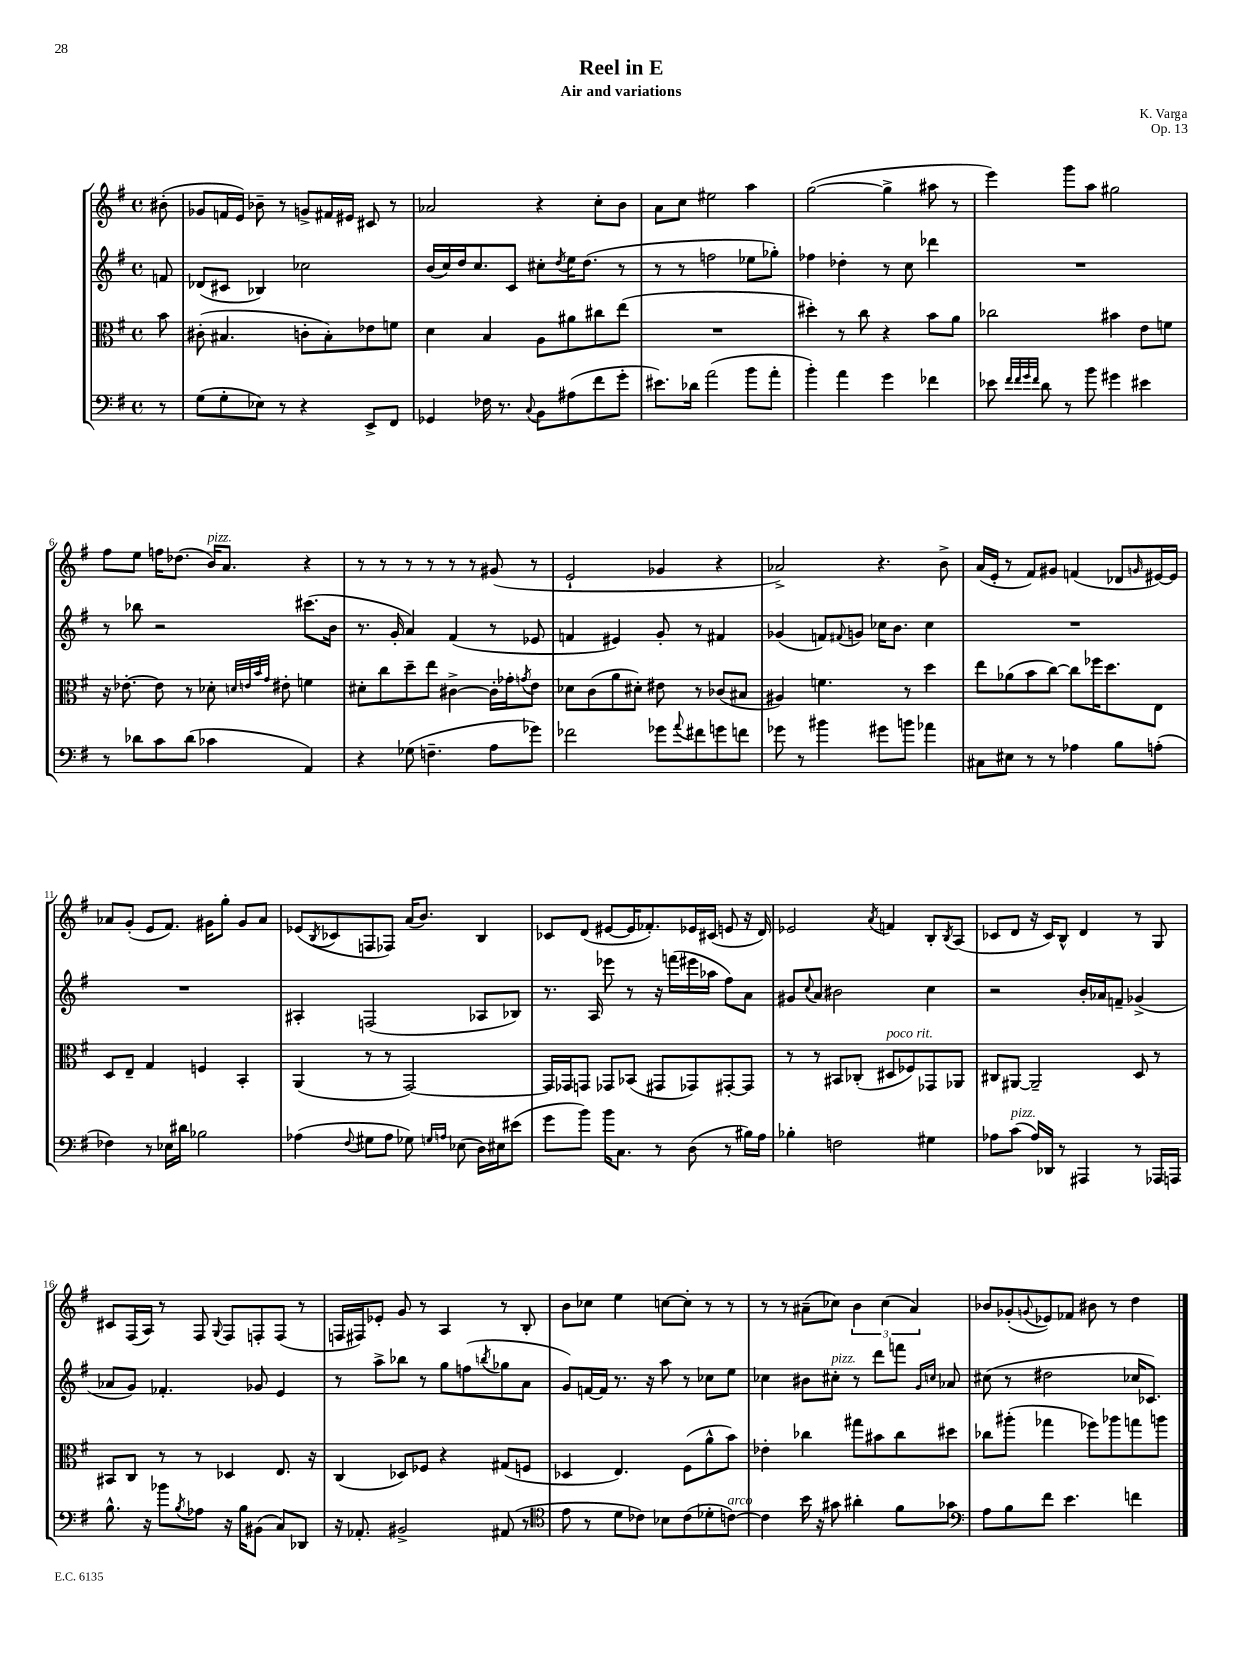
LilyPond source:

\header { title = "Reel in E" composer = "K. Varga" subtitle = "Air and variations" opus = "Op. 13" }
<<
\new StaffGroup <<
\new Staff = "s0" {
    \clef treble \key g \major \defaultTimeSignature \time 4/4 \partial 8
    bis'8-.( |
    ges'8 f'16 e'16) bes'8-- r8 g'8-> fis'16 eis'16 cis'8 r8 |
    aes'2 r4 c''8-. b'8 |
    a'8 c''8 eis''2 a''4 |
    g''2~( g''4-> ais''8 r8 |
    e'''4) g'''8 a''8 gis''2 |
    fis''8 e''8 f''16 des''8.( b'16^\markup { \italic "pizz." }) a'8. r4 |
    r8 r8 r8 r8 r8 r8 gis'8( r8 |
    e'2-! ges'4 r4 |
    aes'2->) r4. b'8-> |
    a'16( e'16-. r8 fis'8) gis'8 f'4( des'8 \grace { g'16 } eis'16~) eis'16 |
    aes'8 g'8-.( e'8 fis'8.) gis'16 g''8-. gis'8 aes'8 |
    ees'8( \acciaccatura { b8 } ces'8 f8 fes8) a'16( b'8.) b4 |
    ces'8 d'8( eis'8~ eis'16 fes'8.-.) ees'16 cis'16( e'8 r16 d'16) |
    ees'2 \acciaccatura { a'8 } f'4 b8-. \acciaccatura { b8 } a8( |
    ces'8 d'8 r16 ces'16) b8-^ d'4 r8 g8 |
    cis'8 fis16( a16) r8 fis8 \appoggiatura { g8 } fis8 f8-. f8( r8 |
    f16 fis16) ees'8-. g'8 r8 a4 r8 b8-. |
    b'8 ces''8 e''4 c''8~ c''8-. r8 r8 |
    r8 r8 ais'8--( ces''8) \tuplet 3/2 { b'4 ces''4( ais'4) } |
    bes'8 ges'8-.( \appoggiatura { g'8 } ees'8) fes'8 bis'8 r8 d''4 \bar "|." |
}
\new Staff = "s1" {
    \clef treble \key g \major \defaultTimeSignature \time 4/4 \partial 8
    f'8 |
    des'8( cis'8 bes4) ces''2 |
    b'16( c''16) d''16 c''8. c'8 cis''8-. \acciaccatura { d''8 } e''16 d''8.( r8 |
    r8 r8 f''2 ees''8 ges''8-.) |
    fes''4 des''4-. r8 c''8 des'''4 |
    R1 |
    r8 bes''8 r2 cis'''8.( b'16 |
    r8. g'16-. a'4) fis'4( r8 ees'8 |
    f'4 eis'4) g'8-. r8 fis'4 |
    ges'4( f'8) \appoggiatura { fis'8 } g'8 ces''16 b'8. ces''4 |
    R1 |
    R1 |
    ais4-. f2( aes8 bes8) |
    r8. a16 ees'''8 r8 r16 f'''16( eis'''16 aes''16 fis''8) a'8 |
    gis'8 \appoggiatura { c''8 } a'8 bis'2 c''4 |
    r2 b'16-. aes'16 f'8-- ges'4->( |
    aes'8 g'8) fes'4.-. ges'8 e'4 |
    r8 a''8-> bes''8 r8 g''8 f''8( \acciaccatura { b''8 } ges''8 a'8 |
    g'8) f'16~ f'16 r8. r16 a''8 r8 ces''8 e''8 |
    ces''4 bis'8 cis''8-.^\markup { \italic "pizz." } r8 d'''8 f'''8 \grace { g'16 c''16 } aes'8 |
    cis''8( r8 dis''2 ces''16 ces'8.) \bar "|." |
}
\new Staff = "s2" {
    \clef alto \key g \major \defaultTimeSignature \time 4/4 \partial 8
    b'8 |
    cis'8-.( bis4. c'8-. bis8-.) ees'8 f'8 |
    d'4 b4 a8 ais'8 cis''8 e''8( |
    R1 |
    dis''4-.) r8 c''8 r4 b'8 a'8 |
    ces''2 bis'4 e'8 f'8 |
    r16 ees'8.~-. ees'8 r8 des'8-. \grace { d'32 e'32 b'32 g'32 } eis'8-. f'4 |
    dis'8-. c''8 d''8-- e''8 cis'4~-> cis'16-. ges'16-. \acciaccatura { g'8 } e'8 |
    des'8 c'8( a'8 dis'8-.) eis'8 r8 ces'8( bis8 |
    ais4) f'4. r8 d''4 |
    e''8 aes'8( b'8 c''8~) c''8 fes''16 d''8. e8 |
    d8 e8-- g4 f4 b,4-. |
    a,4( r8 r8 g,2~) |
    g,16 ges,16 g,8 ges,8 bes,8( gis,8 ges,8) gis,8~-. gis,8 |
    r8 r8 bis,8 ces8-.( dis8^\markup { \italic "poco rit." } fes8) ges,8 aes,8 |
    cis8 ais,8~ ais,2-- d8 r8 |
    bis,8 c8 r8 r8 des4 e8. r16 |
    c4( des8) fes8 r4 gis8( f8 |
    des4 e4.) fis8( a'8-^ b'8) |
    ees'4-. ces''4 gis''8 bis'8 ces''8 dis''8 |
    ces''8 ais''8-.( ges''4 fes''8) aes''8 g''8 a''8 \bar "|." |
}
\new Staff = "s3" {
    \clef bass \key g \major \defaultTimeSignature \time 4/4 \partial 8
    r8 |
    g8( g8-. ees8) r8 r4 e,8-> fis,8 |
    ges,4 fes16 r8. \appoggiatura { c8 } b,8 ais8( fis'8 g'8-. |
    eis'8.) des'16 a'2( b'8 a'8-. |
    b'4-.) a'4 g'4 fes'4 |
    ees'8 \grace { fis'32 fis'32 g'32 fis'32 } d'8 r8 b'8 gis'4 eis'4 |
    r8 des'8 c'8 des'8( ces'4 a,4) |
    r4 ges8( f4.-- a8 ges'8) |
    fes'2 ges'8 \appoggiatura { a'8 } fis'8 g'8 f'8 |
    ges'8 r8 bis'4 gis'8 b'8 aes'4 |
    cis8 eis8 r8 r8 aes4 b8 a8-.( |
    fes4) r8 ees16 dis'16 bes2 |
    aes4( \appoggiatura { fis8 } gis8 aes8 ges8) \grace { g16 a16 } ees8( d16) eis16 eis'8( |
    g'8 b'8) b'16 c8. r8 d8( r8 bis16) a16 |
    bes4-. f2 gis4 |
    aes8 c'8^\markup { \italic "pizz." }( aes16) des,16 r8 ais,,4 r8 aes,,16 a,,16 |
    b8.-^ r16 bes'8 \acciaccatura { b8 } aes8 r16 b16 bis,8( c8) des,8 |
    r16 aes,8.-. bis,2-> ais,8( r8 |
    \clef tenor e'8 r8 d'8 ces'8) bes8 ces'8( des'8-. c'8~^\markup { \italic "arco" }) |
    c'4 b'16 r16 gis'8 ais'4-. fis'8 ges'8 |
    \clef bass a8 b8 fis'8 e'4. f'4 \bar "|." |
}
>>
>>
